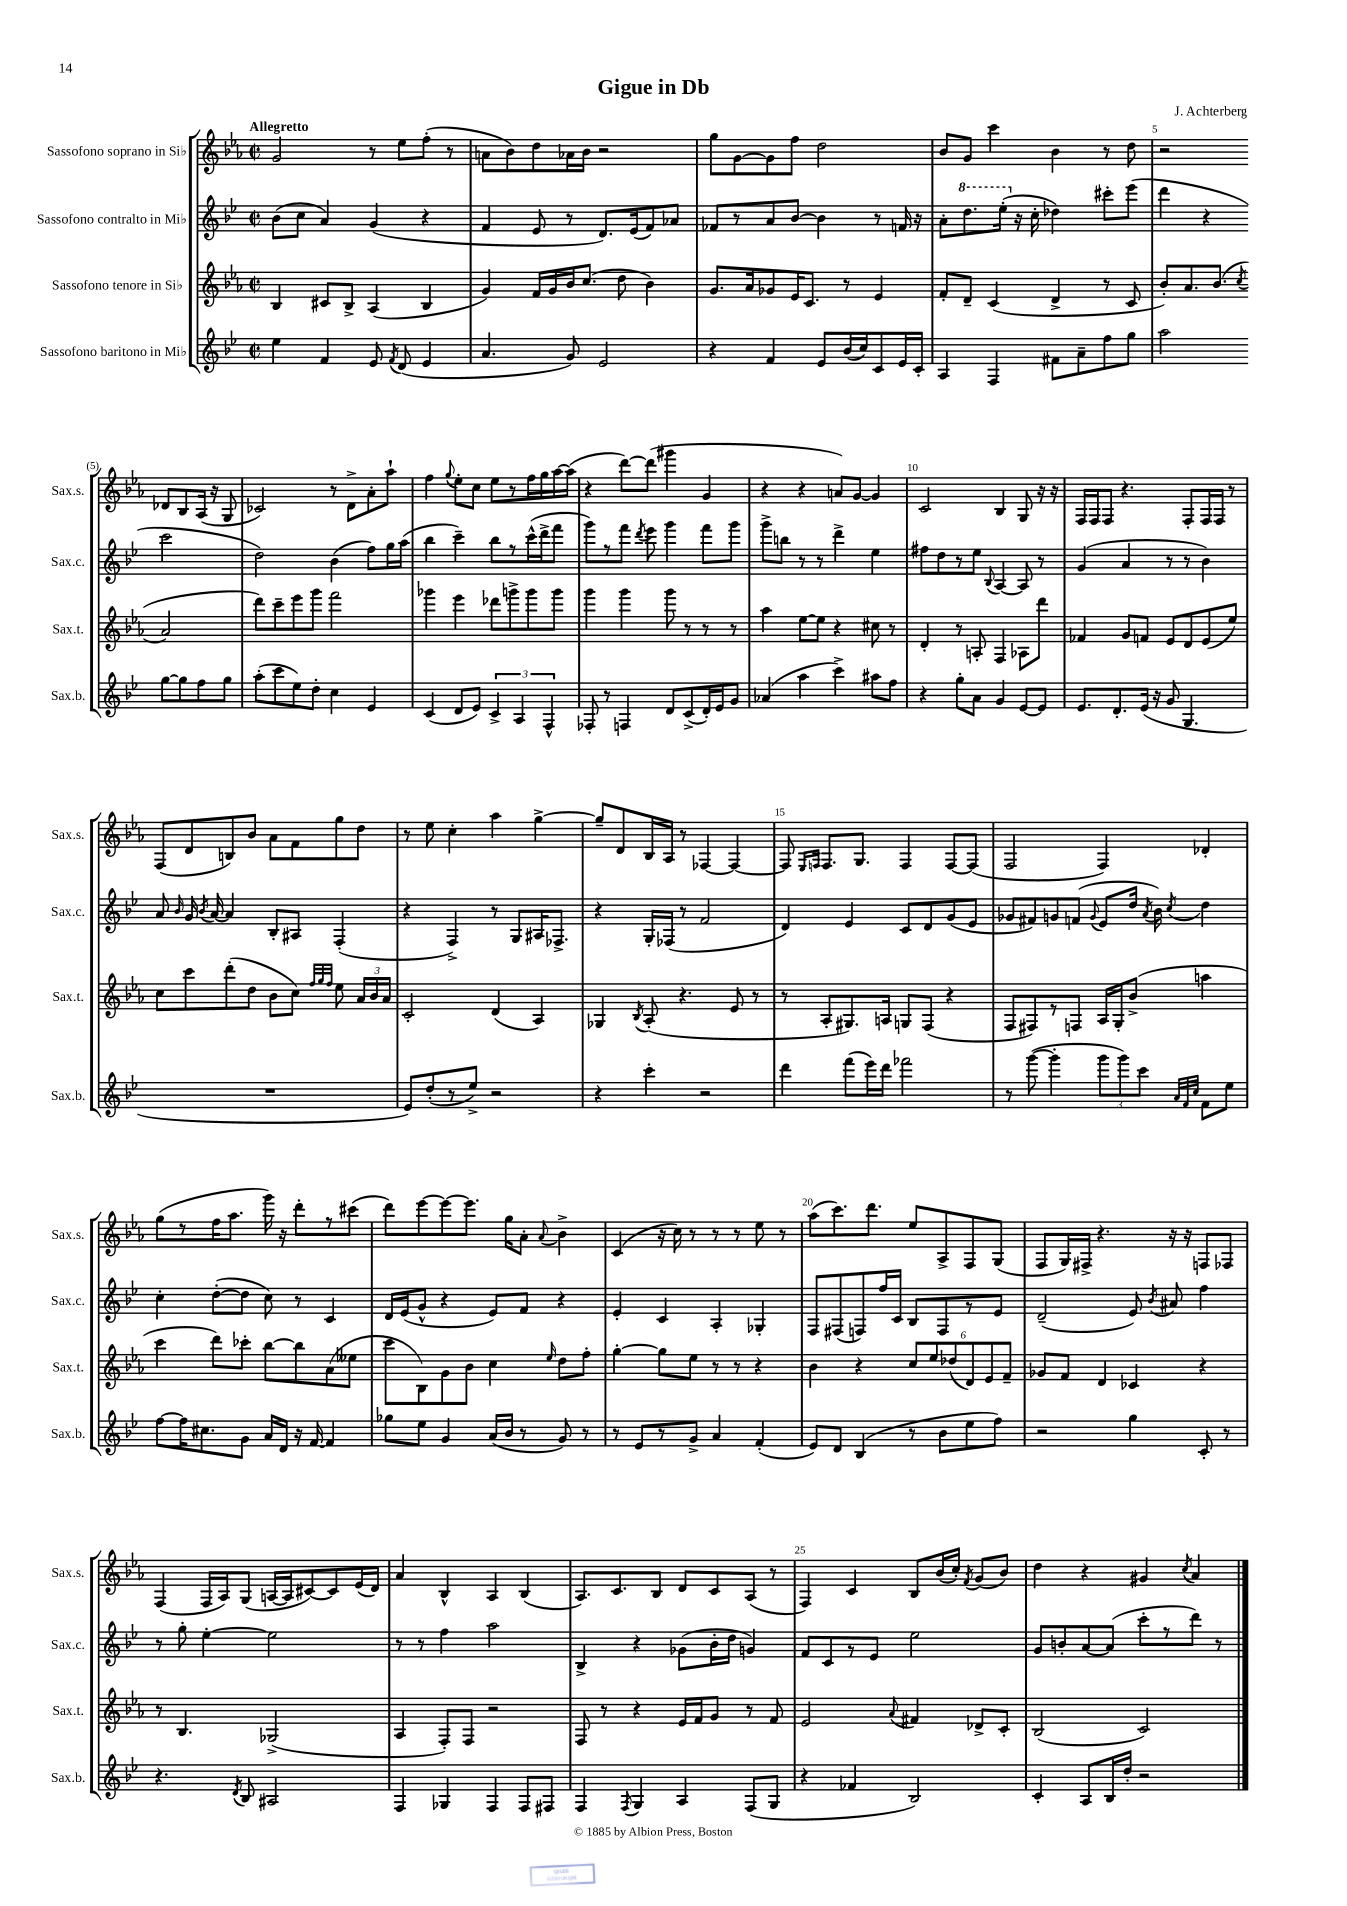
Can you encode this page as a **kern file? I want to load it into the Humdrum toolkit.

**kern	**kern	**kern	**kern
*part4	*part3	*part2	*part1
*staff4	*staff3	*staff2	*staff1
*I"Sassofono baritono in Mi♭	*I"Sassofono tenore in Si♭	*I"Sassofono contralto in Mi♭	*I"Sassofono soprano in Si♭
*I'Sax.b.	*I'Sax.t.	*I'Sax.c.	*I'Sax.s.
*clefG2	*clefG2	*clefG2	*clefG2
*k[b-e-]	*k[b-e-a-]	*k[b-e-]	*k[b-e-a-]
*M2/2	*M2/2	*M2/2	*M2/2
*met(c|)	*met(c|)	*met(c|)	*met(c|)
=1	=1	=1	=1
!	!	!	!LO:TX:a:B:t=Allegretto
4ee-\	4B-/	(8b-\L	2g/
.	.	8cc\J	.
4f/	8c#X/L	4a/)	.
.	8B-^/J	.	.
8e-/	(4A-/	(4g/	8r
8qf/	.	.	.
(8d/	.	.	8ee-\L
4e-/	4B-/	4r	(8ff'\J
.	.	.	8r
=2	=2	=2	=2
4.a/	4g/)	4f/	8an\L
.	.	.	8b-\)
.	16f/LL	8e-/	8dd\
.	16g/	.	.
8g/)	16b-/J	8r	16a-X\L
.	(8.cc/J	.	16b-\JJ
2e-/	.	8.d/L)	2r
.	8dd\	.	.
.	.	(16e-/k	.
.	4b-\)	8f/)	.
.	.	8a-X/J	.
=3	=3	=3	=3
4r	8.g/L	8f-X/L	8gg\L
.	.	8r	[8g\
.	16a-/k	.	.
4f/	8g-X/	8a/	8g\]
.	16e-/K	[8b-/J	8ff\J
.	8.c/J	.	.
8e-/L	.	4b-\]	2dd\
(16b-/L	8r	.	.
16cc/J)	.	.	.
8c/	4e-/	8r	.
16e-/L	.	16fn/	.
16c'/JJ	.	16r	.
=4	=4	=4	=4
4A/	8f'/L	8a'\L	8b-/L
*	*	*8va	*
.	8d~/J	8.ddd\	8g/J
4F/	(4c/	.	4ccc\
.	.	(16eee-'\Jk	.
*	*	*X8va	*
.	.	16r	.
.	.	16cc'\	.
8f#X\L	4d^/	4dd-X\)	4b-\
8a~\	.	.	.
8ff\	8r	8ccc#X'\L	8r
8gg\J	8c/	(8eee-\J	8dd\
=5	=5	=5	=5
2aa\	8b-'/L)	4ddd\	2r
.	8.a-/	.	.
.	.	4r	.
.	(8.b-/J	.	.
.	8qcc/	.	.
[8gg\L	2a-/	2ccc\	8d-X/L
8gg\]	.	.	8B-/
8ff\	.	.	(16A-/Jk
.	.	.	16r
8gg\J	.	.	8G/
!!LO:LB:g=z
=6	=6	=6	=6
(8aa'\L	8ddd\L)	2dd\)	2c-X/)
8ccc\	8ccc~\	.	.
8ee-\)	8eee-\	.	.
8dd'\J	8ggg\J	.	.
4cc\	2fff\	(4b-\	8r
.	.	.	8d^\L
4e-/	.	8ff\L)	8a-'\
.	.	16gg\L	8aa-`\J
.	.	(16aa\JJ	.
=7	=7	=7	=7
(4c/	4ggg-X\	4bb-\	4ff\
.	.	.	8qqgg/
8d/L	4eee-\	4ccc~\)	8ee-'\L
8e-/J)	.	.	8cc\J
6c^/	8ddd-X\L	8bb-\L	8ee-\L
.	8gggn^\	8r	8r
6A/	.	.	.
.	8ggg\	(16ccc^^\L	16ff\L
.	.	16ddd^\J	16gg\
6F^^/	.	.	.
.	8ggg\J	8fff\J	[16aa-\
.	.	.	(16aa-\JJ]
=8	=8	=8	=8
8F-X'/	4ggg\	8ggg\L)	4r
8r	.	8r	.
4Fn/	4ggg\	8fff\J	[8ddd\L)
.	.	8qddd/	.
.	.	8eee-\	(8ddd\J]
8d/L	8ggg\	4ggg\	4ggg#X\
(8c^/	8r	.	.
16d'/L)	8r	8fff\L	4g/
16e-/J	.	.	.
8g/J	8r	8ggg\J	.
=9	=9	=9	=9
(4a-X/	4aa-\	8ggg^\L	4r
.	.	8bbn\J	.
4aa\	[8ee-\L	8r	4r
.	8ee-\J]	8r	.
4ccc^\)	4r	4ddd^\	8an/L)
.	.	.	[8g/J
8aa#X\L	8cc#X\	4ee-\	4g/]
8ff\J	8r	.	.
=10	=10	=10	=10
4r	4d'/	8ff#X\L	2c/
.	.	8dd\	.
8gg'\L	8r	8r	.
8a\J	8An'/	8ee-\J	.
.	.	8qqB-/	.
4g/	4F/	[4A/	4B-/
[8e-/L	8A-X\L	8A/]	8G/
8e-/J]	8ddd\J	8r	16r
.	.	.	16r
=11	=11	=11	=11
8.e-/L	4f-X/	(4g/	16F/LL
.	.	.	16F/J
.	.	.	8F/J
8.d'/	.	.	.
.	8g/L	4a/	4.r
(16e-/Jk	8fn/J	.	.
16r	.	.	.
8g/	8e-/L	8r	.
4.G/	8d/	8r	8F'/L
.	(8e-/	4b-\)	16F/L
.	.	.	16F/JJ
.	8ee-/J)	.	8r
!!LO:LB:g=z
=12	=12	=12	=12
1r	8cc\L	8a/	(8F/L
.	.	16qqb-/	.
.	8ccc\	16g/	8d/
.	.	8qb-/	.
.	.	[16a/	.
.	(8ddd'\	4a/]	8Bn/)
.	8dd\J	.	8b-/J
.	8b-\L	8B-'/L	8a-\L
.	8cc\J)	8A#X/J	8f\
.	32qqff/LLL	.	.
.	32qqgg/	.	.
.	32qqff/JJJ	.	.
.	8ee-\	(4F'/	8gg\
.	24a-/LL	.	8dd\J
.	24b-/	.	.
.	24a-/JJ	.	.
=13	=13	=13	=13
8e-/L)	2c'/	4r	8r
(8dd'/	.	.	8ee-\
8r	.	4F^/)	4cc'\
8ee-^/J)	.	.	.
2r	(4d/	8r	4aa-\
.	.	8G/L	.
.	4A-/)	16A#X/K	[4gg^\
.	.	8.F-X^/J	.
=14	=14	=14	=14
4r	4G-X/	4r	8gg~/L]
.	.	.	8d/
.	8qB-/	.	.
4ccc'\	(8A-'/	16G'/LL	16B-/L
.	.	(16F-X/JJ	16A-/JJ
.	4.r	8r	8r
2r	.	2f/	[4F-X/
.	8e-/	.	4F-/_
.	8r	.	.
=15	=15	=15	=15
4ddd\	8r	4d/)	8F-/]
.	.	.	16qqE-/LL
.	.	.	16qqFn/JJ
.	8A-'/L	.	8.F/L
(8fff\L	8.G#X/)	4e-/	.
.	.	.	8.G/J
16eee-\L)	.	.	.
16ddd\JJ	16An/Jk	.	.
2fff-X\	8Gn/L	8c/L	4F/
.	(8F/J	8d/	.
.	4r	(8g/	[8F/L
.	.	8e-/J	(8F/J]
=16	=16	=16	=16
8r	8F/L	8g-X/L	2F/
([8ggg\	8F#X/)	8f#X/)	.
4ggg'\]	8r	8gn/	.
.	8Fn/J	(8fn/J	.
.	.	8qqg/	.
12ggg\L	16A-/LL	8e-/L	4F/)
.	16G'/J	.	.
12ggg\)	.	.	.
.	(8b-^/J	16dd/Jk	.
12ccc\J	.	.	.
.	.	8qa/	.
.	.	16b-\)	.
32qqa/LLL	.	.	.
32qqf/	.	.	.
32qqcc/JJJ	.	8qcc/	.
8f\L	4aan\	4dd\	4d-X'/
8ee-\J	.	.	.
!!LO:LB:g=z
=17	=17	=17	=17
[8ff\L	4ccc\	4cc'\	(8gg\L
16ff\K]	.	.	8r
8.cc#X\	.	.	.
.	8ddd\L)	([8dd'\L	16ff\K
.	.	.	8.aa-\J
8g\J	8ccc-X'\J	8dd\J]	.
16a/LL	[8bb-\L	8cc\)	16ggg\)
16d/JJ	.	.	16r
16r	8bb-\]	8r	8ddd'\L
[16f/	.	.	.
4f/]	(8a-\	4c/	8r
.	8ee--X\J	.	(8ccc#X\J
=18	=18	=18	=18
8gg-X\L	8ccc\L	16d/LL	8ddd\L)
.	.	(16e-/J	.
8ee-\J	8B-\)	8g^^/J	[8eee-\
4g/	8g\	4r	8eee-\_
.	8b-\J	.	8.eee-\J]
(16a/LL	4cc\	8e-/L)	.
16b-/JJ	.	.	16gg\KL
8r	.	8f/J	8a-'\J
.	16qqee-/	.	8qqa-/
8g/)	8dd\L	4r	4b-^\
8r	8ff'\J	.	.
=19	=19	=19	=19
8r	[4gg'\	4e-'/	(4c/
8e-/L	.	.	.
8r	8gg\L]	4c/	16r
.	.	.	16cc\)
8g^/J	8ee-\J	.	8r
4a/	8r	4A'/	8r
.	8r	.	8r
(4f'/	4r	4G-X'/	8ee-\
.	.	.	8r
=20	=20	=20	=20
8e-/L)	4b-\	8F/L	(8aa-\L
8d/J	.	(8F#X/	8.ccc\)
(4B-/	4r	8Fn/)	.
.	.	.	8.ddd\J
.	.	16ff/L	.
.	.	16c/JJ	.
8r	12cc/L	8B-/L	8ee-/L
.	12ee-/	.	.
8b-\L	.	8F/	8A-^/
.	(12dd-X/	.	.
8ee-\	12d/)	8r	8F/
.	12e-/	.	.
8ff\J)	.	8e-/J	(8G/J
.	12f~/J	.	.
=21	=21	=21	=21
2r	8g-X/L	(2d~/	8F/L
.	8f/J	.	16G/L)
.	.	.	16F#X^/JJ
.	4d/	.	4.r
4gg\	4c-X/	8e-/)	.
.	.	8qb-/	.
.	.	8a#X/	16r
.	.	.	16r
8c'/	4r	4ff\	8Fn/L
8r	.	.	8F-X/J
!!LO:LB:g=z
=22	=22	=22	=22
4.r	8r	8r	(4F/
.	4.B-/	8gg'\	.
.	.	[4ee-'\	16F/LL
.	.	.	16A-/J)
8qd/	.	.	.
8B-/	.	.	(8G/J
2A#X/	(2G-X^/	2ee-\]	[16An/LL
.	.	.	16A/J]
.	.	.	[8c#X/)
.	.	.	8c#/]
.	.	.	(16e-/L
.	.	.	16d/JJ)
=23	=23	=23	=23
4F/	4A-/	8r	4a-/
.	.	8r	.
4G-X/	8F'/L)	4ff\	4B-^^/
.	8F/J	.	.
4F/	2r	2aa\	4A-/
8F/L	.	.	(4B-/
8F#X/J	.	.	.
=24	=24	=24	=24
4F/	8F/	4B-^/	8.A-/L)
.	8r	.	.
.	.	.	8.c/
8qF/	.	.	.
4G/	4r	4r	.
.	.	.	8B-/J
4A/	16e-/LL	(8g-X\L	8d/L
.	16f/J	.	.
.	8g/J	16b-'\L	8c/
.	.	16dd\JJ	.
(8F/L	8r	4gn/)	(8A-/J
8G/J	8f/	.	8r
=25	=25	=25	=25
4r	2e-/	8f/L	4F/)
.	.	8c/	.
4f-X/	.	8r	4c/
.	.	8e-/J	.
.	8qqa-/	.	.
2B-/)	4f#X/	2ee-\	8B-/L
.	.	.	(16b-/L
.	.	.	16cc'/JJ)
.	.	.	8qf/
.	8d-X^/L	.	(8g/L
.	8c'/J	.	8b-/J)
=26	=26	=26	=26
4c'/	(2B-/	8g/L	4dd\
.	.	8bn'/	.
8A/L	.	[8a/	4r
16B-/L	.	(8a/J]	.
16dd'/JJ	.	.	.
2r	2c/)	8ccc'\L	4g#X/
.	.	8r	.
.	.	.	8qcc/
.	.	8ddd\J)	4a-/
.	.	8r	.
==	==	==	==
*-	*-	*-	*-
